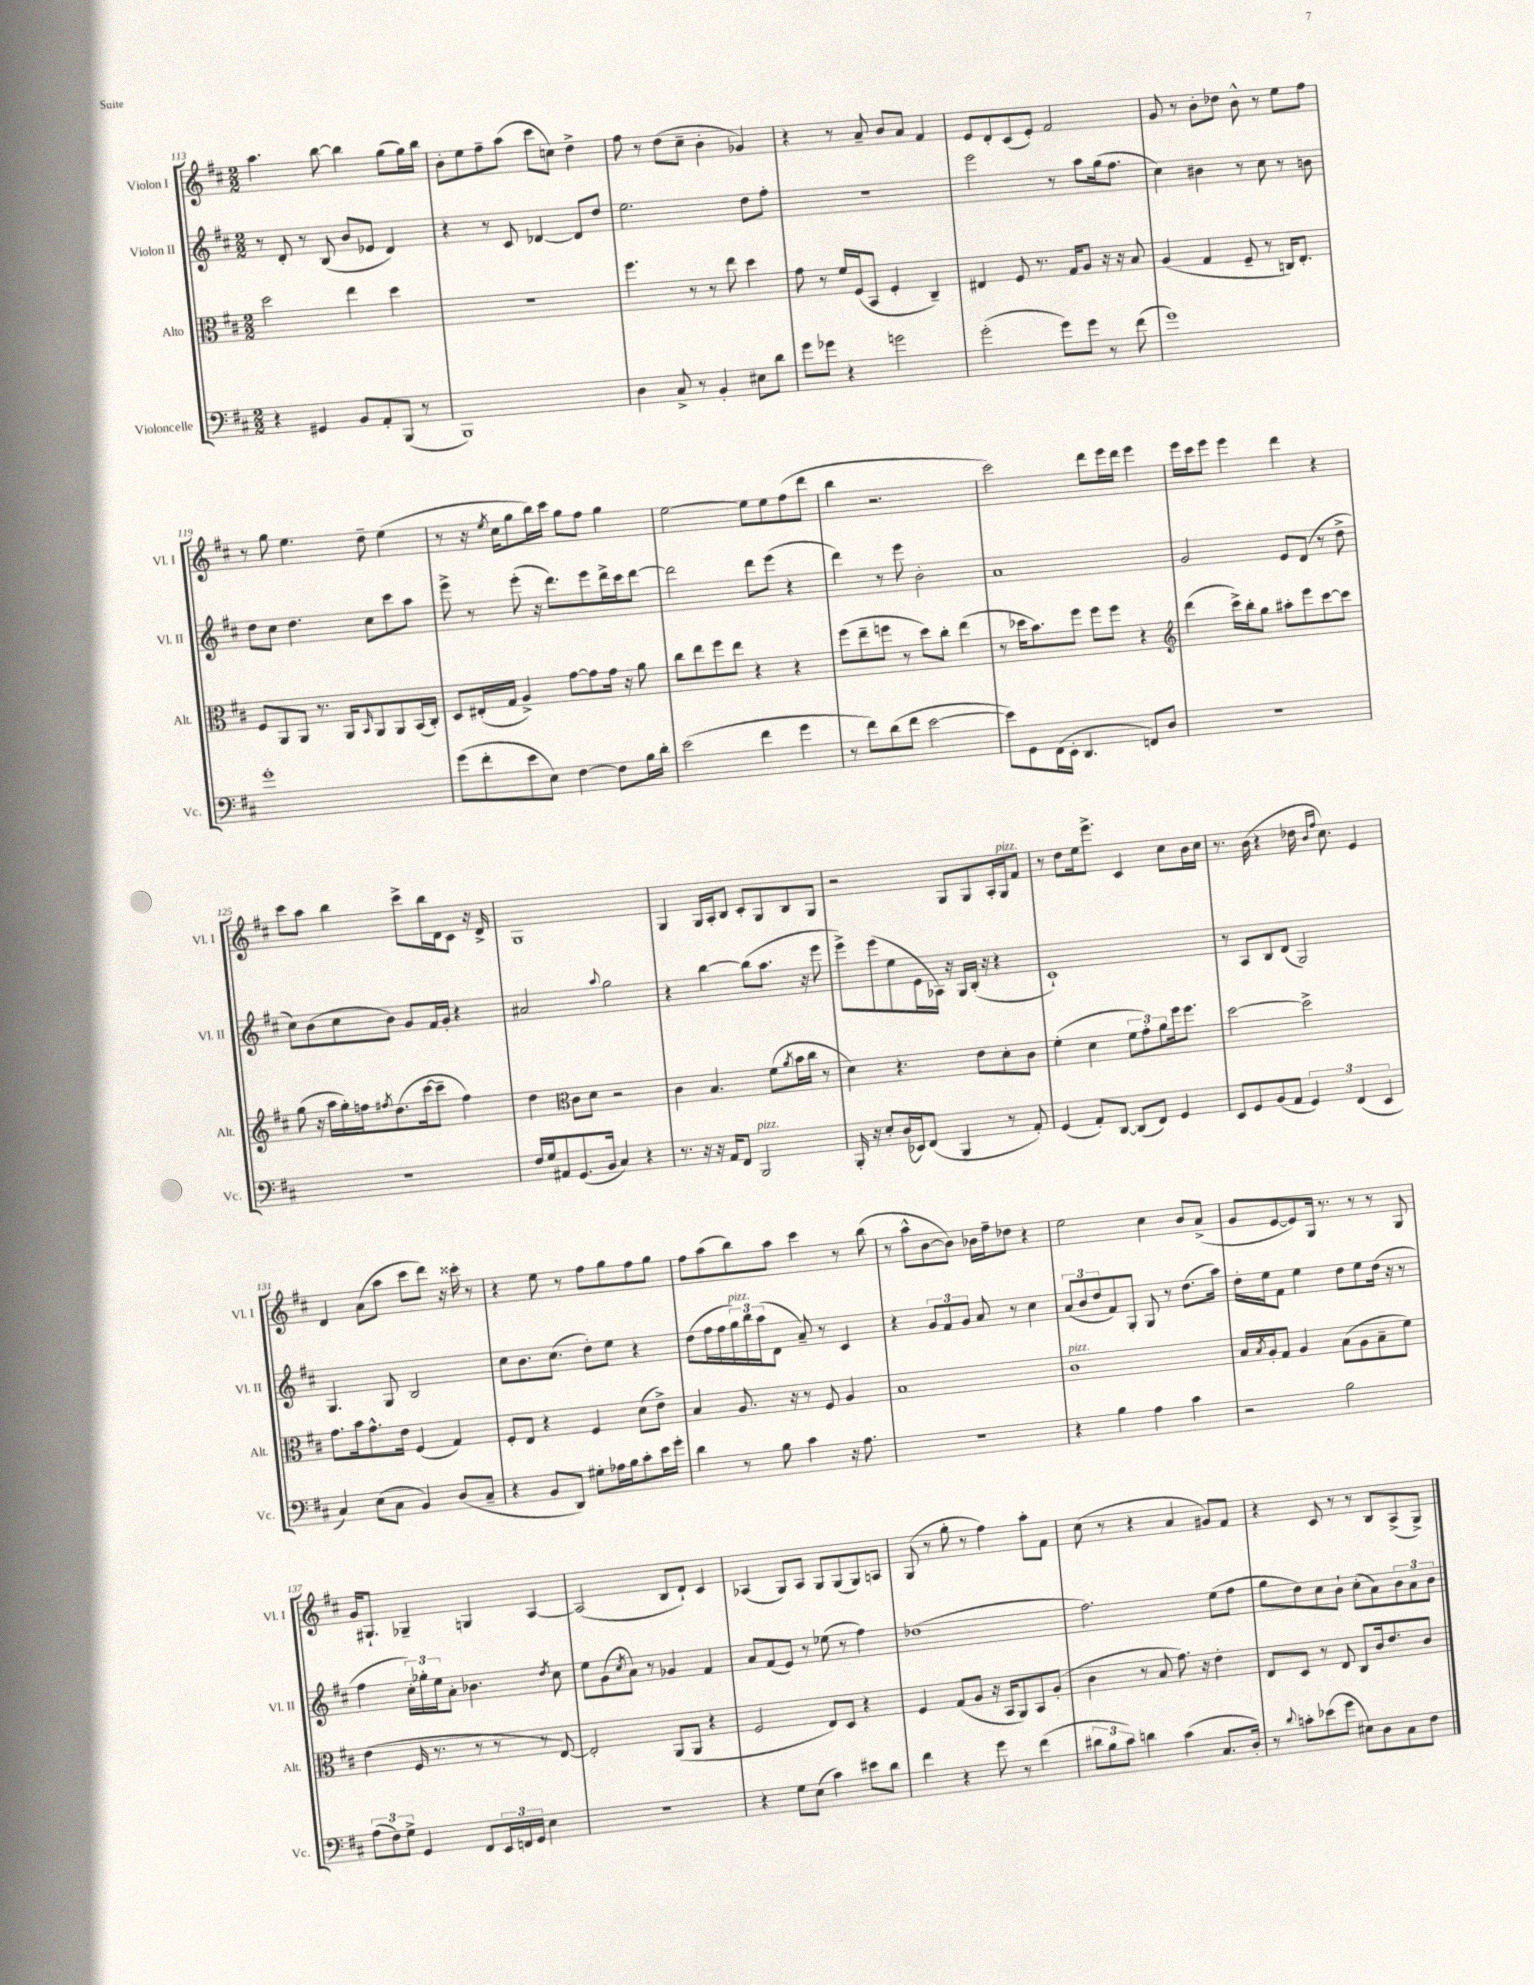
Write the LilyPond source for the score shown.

<<
\new StaffGroup <<
\new Staff = "s0" \with { instrumentName = "Violon I" shortInstrumentName = "Vl. I" } {
    \clef treble \key d \major \numericTimeSignature \time 2/2
    a''4. b''8~ b''4 g''8( g''16) b''16 |
    b'8-. e''8 fis''8-- a''8( cis'''8 c''8) d''4-> |
    fis''8 r8 d''8( cis''8-- b'4-. ges'4) |
    r4 r8 a'8-- b'8 a'8 fis'4 |
    e'8 d'8-. cis'8( e'8-.) fis'2 |
    g'8 r8 b'8-. des''8 b'8-^ r8 e''8 fis''8 |
    r8 g''8 e''4. d''8-- e''4( |
    r8 r16 \acciaccatura { e''8 } cis''16 g''8 b''16) cis'''16 g''8 fis''8 g''4 |
    e''2~ e''8 e''8 fis''8( d'''8 |
    b''4 r2. |
    cis'''2) d'''8 e'''16 d'''16 e'''4 |
    e'''16 cis'''16 e'''8 e'''4 d'''4 r4 |
    cis'''8 a''8 b''4 cis'''8-> b''16 d'16 cis'8 r16 d'16-> |
    g1 |
    g4 g16 a16-. b8 cis'8-. g8 b8 g8 |
    r2 g8 g8 a16-. g16^\markup { \italic "pizz." } fis'8 |
    r8 d''8 e''16 e'''8.-> cis'4 cis''8 b'16 cis''16 |
    r8. b'16( r4 des''16 \grace { b'16 fis''16 } cis''8.) e'4 |
    d'4 a'8( a''8 cis'''8 d'''8) r16 cisis'''16-. r8 |
    r4 e''8 r8 fis''8 g''8 fis''8 g''8 |
    fis''8 a''8( b''8) a''8 cis'''4 r8 b''8( |
    r8 a''8-^ b'8~ b'8) bes'16 fis''16-- des''8 r4 |
    e''2 cis''4 b'8 a'8->( |
    g'8 e'8~ e'8) g16 r8. r8 r8 g8 |
    g'16 gis8.-! ges4-- g4 a4~ |
    a2( b8 d'8-!) cis'4 |
    aes4( g8) aes8 g8 g8( g8) a8 |
    g8( r8 g''8-. r8 fis''4) a''8-. fis'8 |
    cis''8( r8 r4 a'4 gis'8) fis'8 |
    r4 cis'8 r8 r8 b8 a8->( g8->) \bar "|." |
}
\new Staff = "s1" \with { instrumentName = "Violon II" shortInstrumentName = "Vl. II" } {
    \clef treble \key d \major \numericTimeSignature \time 2/2
    r8 d'8-. r8 b8( b'8 ees'8 d'4) |
    r4 r8 cis'8 des'4~ des'8 d''8 |
    e''2. d''8 fis''8-. |
    R1 |
    e'''2 r8 a''8 g''16( fis''8. |
    cis''4) bis'4 r8 cis''8 r8 b'8 |
    d''8 cis''8 d''4. cis''8 cis'''8 a''8 |
    e'''8-> r8 e'''8-.( r16 d'''8.) e'''8 d'''16-> cis'''16 d'''8~ |
    d'''2 d'''8 e'''8( r4 |
    d'''4) r8 e'''8 b'2-. |
    a'1 |
    g'2 e'8 d'8( r8 d''8-> |
    cis''8) b'8( cis''8 b'8) g'8 fis'16 g'16-. r4 |
    ais'2 \appoggiatura { a''8 } g''2 |
    r4 b''4~ b''8( a''8. r16 e'''8 |
    e'''8->) e'''8( e''8 e'16 aes16) r16 g16 b16-.( r16 r4 |
    cis'1-!) |
    r8 a8 b8 d'8( g2) |
    g4. g8 b2 |
    cis''8 b'8. cis''8.( d''8-.) e''8 r4 |
    d''8( fis''16 fis''16 \tuplet 3/2 { g''16^\markup { \italic "pizz." }) b''16 a''16( } d'8 a'8--) r8 cis'4 |
    r4 \tuplet 3/2 { g'8 fis'8 g'8 } a'8 r8 cis''4 |
    \tuplet 3/2 { a'8( b'8 d''8 } fis'8) g8-. g8 r8 d''8.( a''16) |
    d''16-. e''16 fis'8 e''4 d''8 e''8 d''16( r16 r8 |
    fis''4 \tuplet 3/2 { cis''16-.) ges''16-. e''16 } a'8-. bes'4. \acciaccatura { d''8 } cis''8 |
    e''8 g'8( \acciaccatura { cis''8 } a'8) r8 ges'4 fis'4 |
    a'8 fis'8( e'8) r8 ees''8( r8 fis''4) |
    des''1( |
    fis''2.) e''8( fis''8 |
    g''8 d''8) cis''8 b'8-! cis''8-.( a'8) \tuplet 3/2 { b'8 a'8 b'8 } \bar "|." |
}
\new Staff = "s2" \with { instrumentName = "Alto" shortInstrumentName = "Alt." } {
    \clef alto \key d \major \numericTimeSignature \time 2/2
    d''2 e''4 d''4 |
    r1 |
    fis''4. r8 r8 e''8 d''4 |
    g'8 r8 fis'16 fis16( b,8 fis4-. cis4--) |
    eis4 fis8 r8. g16 a8 r16 r16 b8 |
    a4( g4 fis8-- r8 c16) e8.-. |
    fis8 a,8 a,8 r8. a,16 \grace { b,16 } a,8 a,8 b,16( cis16-.) |
    d8 eis16-.( g16 a4->) g'8~ g'8 g'16 r16 a'8 |
    cis''8 e''8 fis''8 e''8 r4 r4 |
    fis''8( e''8-- f''8 r8 d''8) cis''8-. e''4( |
    r8 des''16 b'8.) fis''8 fis''8 fis''8 r4 |
    \clef treble d'''4( cis'''16->) b''16-. g''8 ais''8-. e'''8 cis'''8~ cis'''8 |
    g''8( r16 a''16 g''16-.) f''16 \acciaccatura { fis''8 } d''8.( cis'''16~ cis'''8-- fis''4) |
    d''4 \clef alto cis'8 d'8 r2 |
    cis'4 b4. fis'8( \acciaccatura { a'8 } b'16 cis''16 r8 |
    d'4) r4. e'8 d'8-. cis'8 |
    fis'4-.( d'4 \tuplet 3/2 { fis'8 g'8-.) a'8 } fis''16 fis''8. |
    d''2~ d''2-> |
    g'8. b'16 g'8.-^ e'16 fis4( g4) |
    fis8-. e8 r4 fis4 d'8( e'8->) |
    b4 a8. r16 r8 fis8 a4 |
    b1 |
    cis'1^\markup { \italic "pizz." } |
    b16 \acciaccatura { b8 } a16-. g8 a4 b8( a8 b8-- fis'8) |
    e'4( fis16 r8. r8 r8 r8 e8~) |
    e2-. a,8( a,8 r4 |
    fis2 e8) d8 r4 |
    fis4 g8( a8 r16 b,16 a,8) b,8 a8-.( |
    cis'4 r8 b8 g'8.) r16 e'4-. |
    e8 d8 r8 e8 cis8 cis'16 e'8. cis'8 \bar "|." |
}
\new Staff = "s3" \with { instrumentName = "Violoncelle" shortInstrumentName = "Vc." } {
    \clef bass \key d \major \numericTimeSignature \time 2/2
    r4 gis,4 b,8 a,8-. b,,8( r8 |
    b,,1) |
    d4 cis8-> r8 b,4-. eis8 d'8 |
    g'8 ges'8 r4 g'2 |
    g'2-.( g'8) g'8 r8 fis'8( |
    g'1) |
    g'1-. |
    g'8( fis'8-. e'8 e8) fis4~ fis8 b16 d'16-. |
    e'2( fis'4 g'4 |
    r8 fis'8) d'8( fis'8 e'2~ |
    e'8) g,8 fis,16( e,16-. d,4. f,8) d8 |
    R1 |
    R1 |
    fis16 g16 ais,8 g,8.( b,16 cis4) r4 |
    r8. r16 r16 a,16 fis,8 b,,2^\markup { \italic "pizz." } |
    b,,16-. r16 e8-. d16( ees,16) fis,8( b,,4 r8 a,8-.) |
    g,4( a,8-.) d,8~ d,8( fis,8) g,4 |
    e,8 g,8 b,8( a,8 \tuplet 3/2 { g,4) fis,4( e,4 } |
    cis4) e8( cis8 b,4) d8( cis8-- |
    r4 b,8 d,8) gis8-. aes16 b16 cis'8-. e'16 g'16-. |
    d'4 r8 b8 cis'4 r16 a8. |
    R1 |
    r4 b4 a4 cis'4 |
    r2 b2 |
    \tuplet 3/2 { a8( fis8) g8-> } g,4 fis,8 \tuplet 3/2 { e,16 f,16 g,16 } e4 |
    R1 |
    r4 g8 e8( cis'4) eis'8 d'8 |
    fis'4 r4 g'8 r8 fis'4( |
    \tuplet 3/2 { dis'8 b8 cis'8) } d'4 cis'4( cis8. d16-.) |
    r8 \appoggiatura { d'8 } c'8-. ees'8( g'8 eis8) d8 cis8 fis8 \bar "|." |
}
>>
>>
\layout { \context { \Score currentBarNumber = #113 } }
